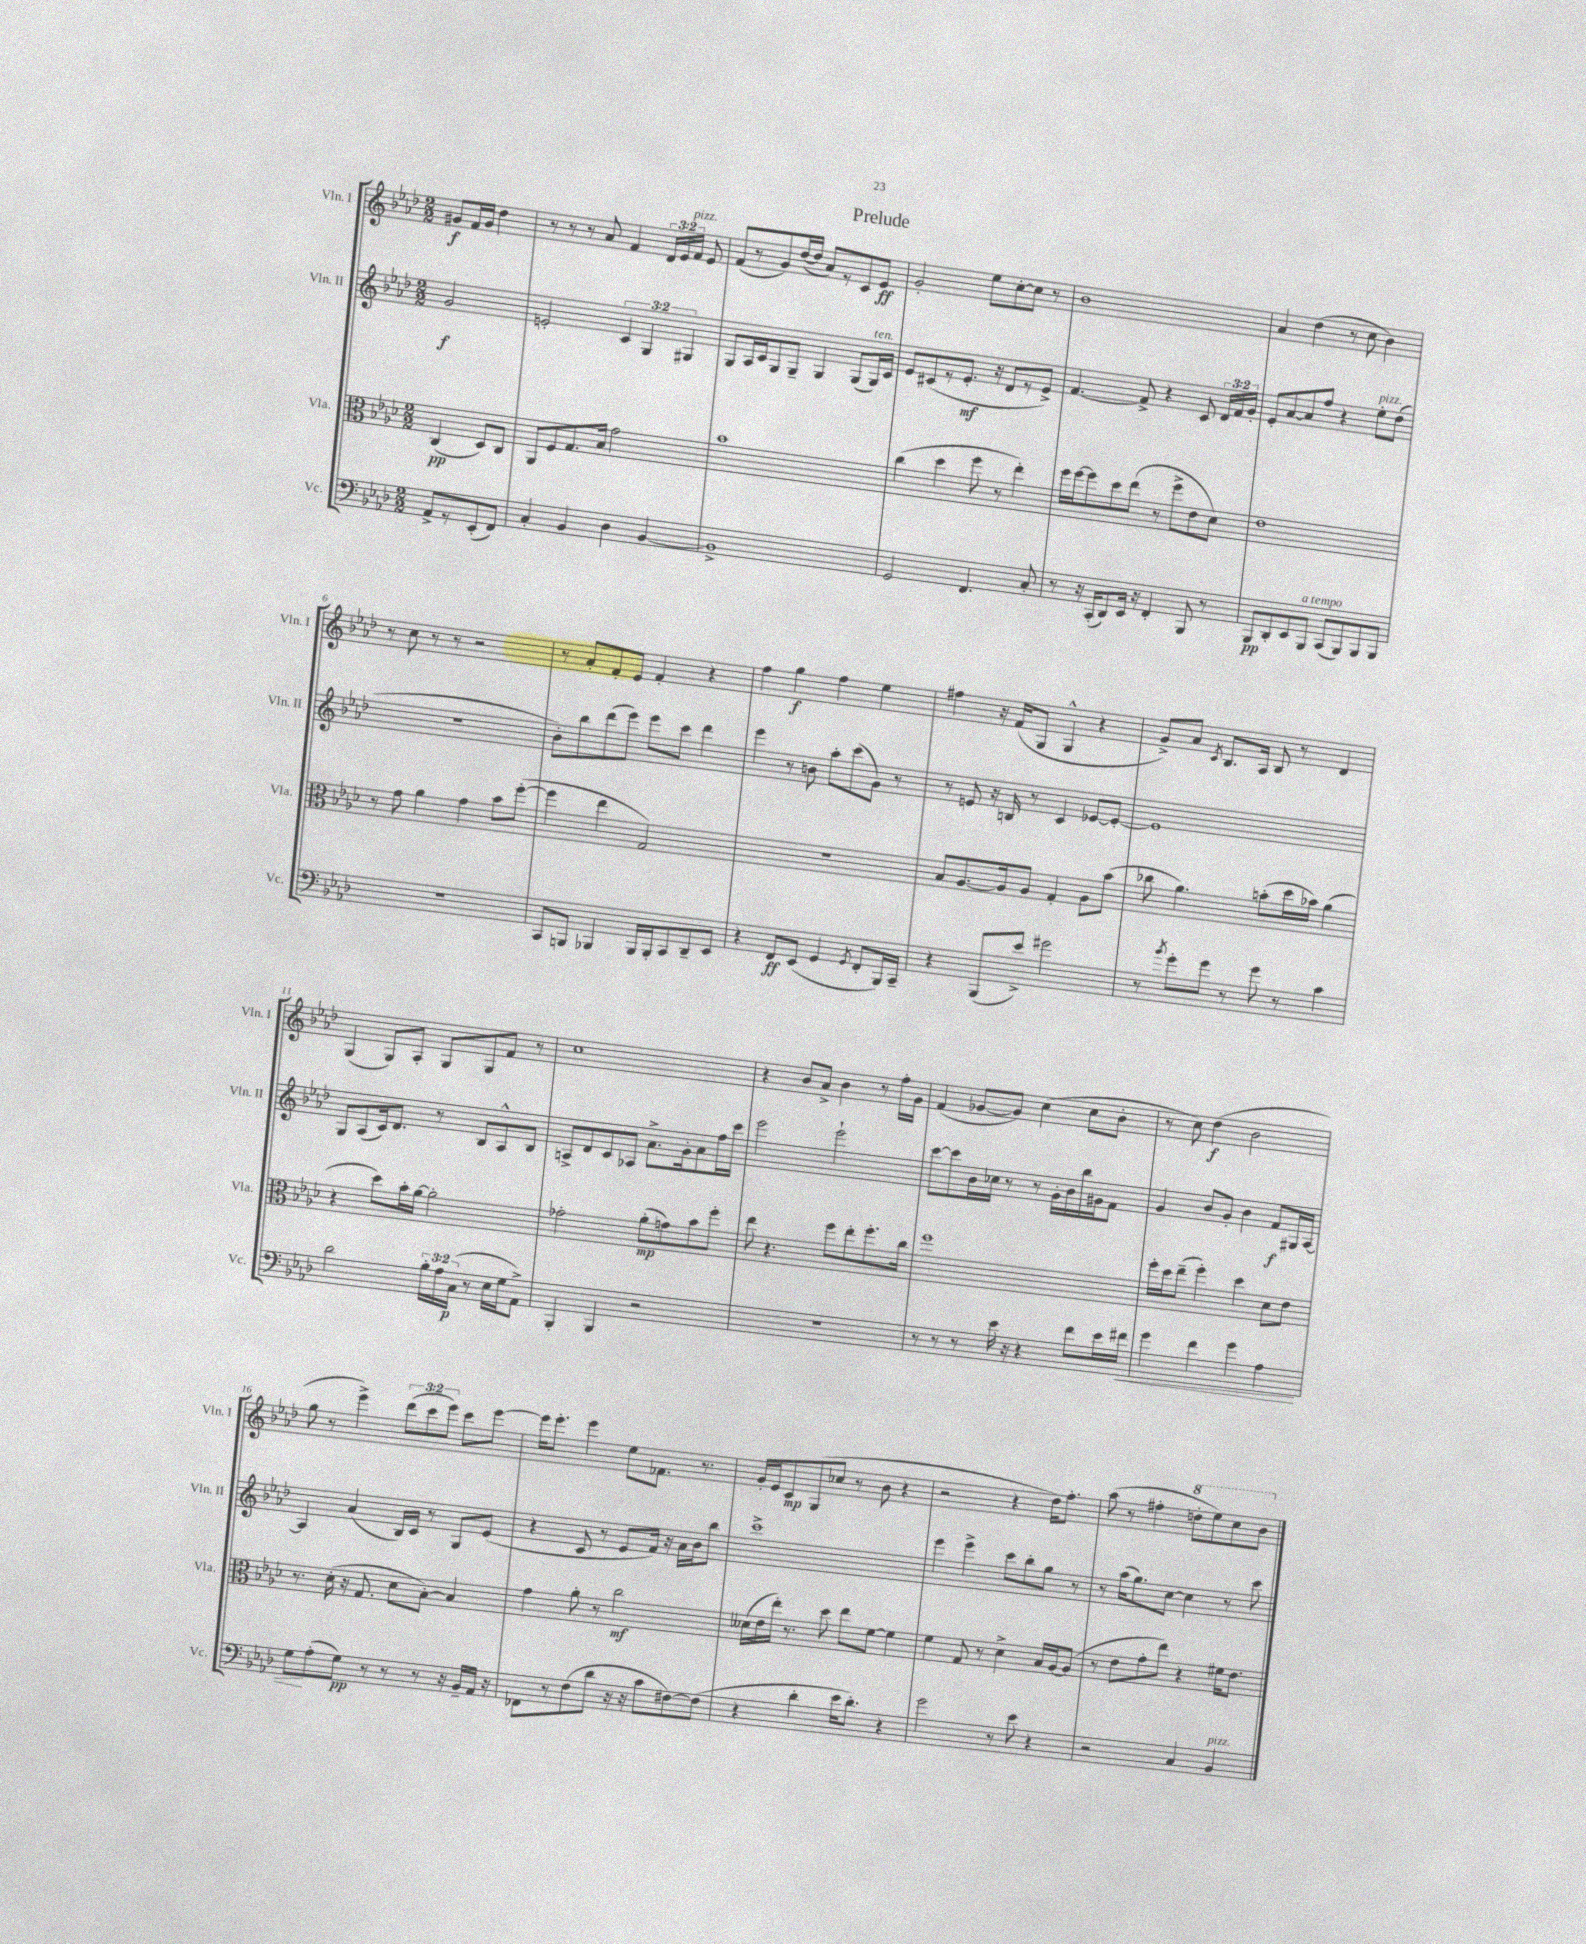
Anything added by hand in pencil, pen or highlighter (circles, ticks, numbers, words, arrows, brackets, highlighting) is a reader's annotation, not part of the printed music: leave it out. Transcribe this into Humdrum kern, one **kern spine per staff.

**kern	**dynam	**kern	**dynam	**kern	**dynam	**kern	**dynam
*part4	*part4	*part3	*part3	*part2	*part2	*part1	*part1
*staff4	*staff4	*staff3	*staff3	*staff2	*staff2	*staff1	*staff1
*I"Vc.	*	*I"Vla.	*	*I"Vln. II	*	*I"Vln. I	*
*I'Vc.	*	*I'Vla.	*	*I'Vln. II	*	*I'Vln. I	*
*clefF4	*	*clefC3	*	*clefG2	*	*clefG2	*
*k[b-e-a-d-]	*	*k[b-e-a-d-]	*	*k[b-e-a-d-]	*	*k[b-e-a-d-]	*
*M2/2	*	*M2/2	*	*M2/2	*	*M2/2	*
=	=	=	=	=	=	=	=
8AA-^/L	.	(4C/	pp	2g/	f	8g#X/L	f
8r	.	.	.	.	.	16f/L	.
.	.	.	.	.	.	16g#/JJ	.
(8EE-'/	.	8D-/L)	.	.	.	4dd-\	.
8FF/J)	.	8C/J	.	.	.	.	.
=1	=1	=1	=1	=1	=1	=1	=1
4C'/	.	8AA-/L	.	2en'/	.	8r	.
.	.	8F/	.	.	.	8r	.
4BB-/	.	8.G/	.	.	.	8r	.
.	.	.	.	.	.	8a-/	.
.	.	16B-/Jk	.	.	.	.	.
4D-\	.	2g\	.	6c/	.	4f/	.
.	.	.	.	6G/	.	.	.
[4BB-/	.	.	.	.	.	24d-/LL	.
.	.	.	.	.	.	24e-/	.
!	!	!	!	!	!	!LO:TX:a:i:t=pizz.	!
.	.	.	.	6G#X/	.	24f/JJ	.
.	.	.	.	.	.	8e-/	.
=2	=2	=2	=2	=2	=2	=2	=2
1BB-^]	.	1b-	.	8G/L	.	(8f/L	.
.	.	.	.	16A-/L	.	8r	.
.	.	.	.	16c/J	.	.	.
.	.	.	.	8G/	.	8g/)	.
.	.	.	.	8G~/J	.	([16dd-/L	.
.	.	.	.	.	.	16dd-/JJ]	.
.	.	.	.	4G/	.	8a-/L)	.
.	.	.	.	.	.	8r	.
.	.	.	.	(8G/L	.	8c/	.
!	!	!	!	!LO:TX:a:i:t=ten.	!	!	!
.	.	.	.	16G/L)	.	8e-/J	ff
.	.	.	.	16c/JJ	.	.	.
=3	=3	=3	=3	=3	=3	=3	=3
2GG/	.	(4cc\	.	8e-/L	.	2g'/	.
.	.	.	.	(8c#X/	.	.	.
.	.	4dd-\	.	8r	.	.	.
.	.	.	.	8.e-'/J	mf	.	.
4.FF/	.	8ff\	.	.	.	8ee-\L	.
.	.	.	.	16r	.	.	.
.	.	8r	.	8d-/L	.	[8cc'\	.
.	.	4ee-'\)	.	8r	.	8cc\J]	.
8C'/	.	.	.	8e-^/J)	.	8r	.
=4	=4	=4	=4	=4	=4	=4	=4
8r	.	16ff\LL	.	[4.f/	.	1b-	.
.	.	[16ff\J	.	.	.	.	.
16r	.	8ff\]	.	.	.	.	.
(16CC'/KL	.	.	.	.	.	.	.
8DD-/)	.	8dd-\	.	.	.	.	.
16EE-/Jk	.	(8ee-\J	.	8f^/]	.	.	.
16r	.	.	.	.	.	.	.
4FF'/	.	8r	.	4r	.	.	.
.	.	8ff^\L	.	.	.	.	.
8BBB-/	.	8e-\	.	8c/	.	.	.
8r	.	8d-\J)	.	24d-/LL	.	.	.
.	.	.	.	24f/	.	.	.
.	.	.	.	24g'/JJ	.	.	.
=5	=5	=5	=5	=5	=5	=5	=5
8BBB-/L	pp	1e-	.	8e-'/L	.	4a-/	.
8DD-'/	.	.	.	[8a-/	.	.	.
8EE-/	.	.	.	8a-/]	.	(4dd-\	.
!LO:TX:a:i:t=a tempo	!	!	!	!	!	!	!
8BBB-/J	.	.	.	8ff/J	.	.	.
(8CC/L	.	.	.	4r	.	8r	.
8BBB-/)	.	.	.	.	.	8cc\	.
!	!	!	!	!LO:TX:a:i:t=pizz.	!	!	!
8BBB-/	.	.	.	8ee-'\L	.	4b-\)	.
8BBB-/J	.	.	.	(8dd-\J	.	.	.
!!LO:LB:g=z
=6	=6	=6	=6	=6	=6	=6	=6
1r	.	8r	.	1r	.	8r	.
.	.	8g\	.	.	.	8cc\	.
.	.	4a-\	.	.	.	8r	.
.	.	.	.	.	.	8r	.
.	.	4g\	.	.	.	2r	.
.	.	8b-\L	.	.	.	.	.
.	.	([8ff'\J	.	.	.	.	.
=7	=7	=7	=7	=7	=7	=7	=7
8CC/L	.	4ff\]	.	8b-'\L)	.	8r	.
8BBBn/J	.	.	.	8bb-\	.	8a-'/L	.
4BBB-X/	.	4ee-\	.	(8ddd-\	.	8f'/	.
.	.	.	.	8eee-\J)	.	8e-/J	.
16BBB-/LL	.	2G/)	.	8eee-\L	.	4f'/	.
16BBB-'/J	.	.	.	.	.	.	.
8CC/	.	.	.	8ccc\J	.	.	.
8DD-~/	.	.	.	4ddd-\	.	4r	.
8EE-/J	.	.	.	.	.	.	.
=8	=8	=8	=8	=8	=8	=8	=8
4r	.	1r	.	4eee-\	.	4ff\	.
8FF/L	ff	.	.	8r	.	4gg\	f
(8EE-/J	.	.	.	8bn\	.	.	.
4GG/	.	.	.	8aa-'\L	.	4ff\	.
.	.	.	.	(8ccc\	.	.	.
8qGG/	.	.	.	.	.	.	.
8FF'/L	.	.	.	8g\J)	.	4ee-\	.
16BBB-/L)	.	.	.	8r	.	.	.
16CC~/JJ	.	.	.	.	.	.	.
=9	=9	=9	=9	=9	=9	=9	=9
4r	.	8B-/L	.	8r	.	4ff#X\	.
.	.	[8.A-/	.	8en/	.	.	.
(8BBB-/L	.	.	.	16r	.	16r	.
.	.	16A-/k]	.	16Bn/	.	(16f/KL	.
8e-^/J)	.	8A-/J	.	8r	.	8G/J	.
2g#X\	.	4G'/	.	4c/	.	4G^^/	.
.	.	8A-\L	.	[8e-X/L	.	4r	.
.	.	(8b-\J	.	8e-'/J_	.	.	.
=10	=10	=10	=10	=10	=10	=10	=10
8r	.	8cc-X\	.	1e-]	.	8g^/L)	.
8qb-/	.	.	.	.	.	.	.
8g'\L	.	4.a-\)	.	.	.	8a-/J	.
.	.	.	.	.	.	8qc/	.
8g\J	.	.	.	.	.	8.B-/L	.
8r	.	.	.	.	.	.	.
.	.	.	.	.	.	16A-/Jk	.
8g\	.	(8bn'\L	.	.	.	8B-/	.
8r	.	16dd-\L	.	.	.	8r	.
.	.	16b-X\JJ)	.	.	.	.	.
4c\	.	(4a-\	.	.	.	4d-/	.
!!LO:LB:g=z
=11	=11	=11	=11	=11	=11	=11	=11
2d-\	.	4r	.	8G/L	.	(4G/	.
.	.	.	.	(8A-/	.	.	.
.	.	8dd-\L)	.	16c/k)	.	8G/L)	.
.	.	.	.	8.d-/J	.	.	.
.	.	16b-'\L	.	.	.	8A-'/J	.
.	.	[16a-\JJ	.	.	.	.	.
24B-'\LL	.	2a-'\]	.	8r	.	8G/L	.
24A-\	.	.	.	.	.	.	.
(24C\JJ	p	.	.	.	.	.	.
8r	.	.	.	8B-/L	.	8G/	.
16E-\LL	.	.	.	8A-^^/	.	8f/J	.
16G\J	.	.	.	.	.	.	.
8AA-^\J)	.	.	.	8B-/J	.	8r	.
=12	=12	=12	=12	=12	=12	=12	=12
4BBB-'/	.	2g-X'\	.	8An^/L	.	1cc	.
.	.	.	.	8d-/	.	.	.
4BBB-/	.	.	.	8c/	.	.	.
.	.	.	.	8A-X/J	.	.	.
2r	.	(8a-'\L	mp	8.a-^\L	.	.	.
.	.	8gn\)	.	.	.	.	.
.	.	.	.	16g'\k	.	.	.
.	.	8b-\	.	8a-\	.	.	.
.	.	8ff'\J	.	16ff\L	.	.	.
.	.	.	.	16ccc\JJ	.	.	.
=13	=13	=13	=13	=13	=13	=13	=13
1r	.	8ee-\	.	2eee-\	.	4r	.
.	.	4.r	.	.	.	.	.
.	.	.	.	.	.	8b-/L	.
.	.	.	.	.	.	8a-^/J	.
.	.	8ff\L	.	2eee-`\	.	4b-\	.
.	.	8ee-'\	.	.	.	.	.
.	.	8.ff'\	.	.	.	8r	.
.	.	.	.	.	.	16ff'\LL	.
.	.	16cc\Jk	.	.	.	16g\JJ	.
=14	=14	=14	=14	=14	=14	=14	=14
8r	.	1ff	.	[8ccc\L	.	(4f/	.
8r	.	.	.	8ccc\]	.	.	.
8r	.	.	.	16b-\L	.	[8g-X/L	.
.	.	.	.	16cc-X\JJ	.	.	.
16e-\	.	.	.	8r	.	8g-/J])	.
16r	.	.	.	.	.	.	.
4r	.	.	.	8r	.	(4cc\	.
.	.	.	.	16g'\LL	.	.	.
.	.	.	.	16b-\	.	.	.
8f\L	.	.	.	16bb-\	.	8cc\L	.
.	.	.	.	16g#X\J	.	.	.
16e-\L	.	.	.	8f\J	.	8b-'\J	.
!	!LO:HP:b	!	!	!	!	!	!
16f#X\JJ	<	.	.	.	.	.	.
=15	=15	=15	=15	=15	=15	=15	=15
4g\	.	16ff'\LL	.	4g/	.	8r	.
.	.	16dd-\J	.	.	.	.	.
.	.	(8ee-~\J	.	.	.	8cc\)	.
4f\	.	4ff'\)	.	8b-/L	.	(4dd-\	f
.	.	.	.	8g'/J	.	.	.
4g\	.	4dd-\	.	4b-\	.	2b-\	.
4A-\	.	8d-\L	.	8f/L	f	.	.
.	.	8e-\J	.	16G#X/L	.	.	.
.	.	.	.	[16A-/JJ	.	.	.
!!LO:LB:g=z
=16	=16	=16	=16	=16	=16	=16	=16
8G\L	.	8.r	.	4A-/]	.	8gg\	.
(8A-'\	[	.	.	.	.	8r	.
.	.	(16d-'\	.	.	.	.	.
8G\J)	pp	16r	.	(4a-/	.	4eee-^\)	.
.	.	8.G/	.	.	.	.	.
8r	.	.	.	.	.	.	.
8r	.	8d-\L	.	16B-/LL)	.	(12ddd-\L	.
.	.	.	.	16c/JJ	.	.	.
.	.	.	.	.	.	12ccc\	.
8r	.	[8B-'\J)	.	8r	.	.	.
.	.	.	.	.	.	12eee-\J)	.
16r	.	4B-/]	.	8G/L	.	8ccc\L	.
16BB-~/LL	.	.	.	.	.	.	.
16AA-/JJ	.	.	.	(8e-/J	.	[8eee-\J	.
16r	.	.	.	.	.	.	.
=17	=17	=17	=17	=17	=17	=17	=17
8FF-X\L	.	4g\	.	4r	.	16eee-\KL]	.
.	.	.	.	.	.	8.eee-'\J	.
8r	.	.	.	.	.	.	.
(8F\	.	8a-'\	.	8c/	.	4eee-\	.
8d-\J	.	8r	.	8r	.	.	.
16r	.	2cc\	mf	8e-/L	.	8ee-\L	.
16r	.	.	.	.	.	.	.
8c\L	.	.	.	16f/Jk)	.	8.f-X\J	.
.	.	.	.	16r	.	.	.
[8F#X\)	.	.	.	16a-\LL	.	.	.
.	.	.	.	16b-\J	.	8.r	.
(8F#\J]	.	.	.	8bb-\J	.	.	.
=18	=18	=18	=18	=18	=18	=18	=18
4r	.	(16d--X\LL	.	1ccc^	.	16g'/LL	.
.	.	16e-\	.	.	.	16e-/J	.
.	.	16ee-'\JJ)	.	.	.	8c/	mp
.	.	8.r	.	.	.	.	.
4d-'\	.	.	.	.	.	(8G/	.
.	.	8dd-\	.	.	.	8cc-X/J	.
16e-\KL	.	8ee-\L	.	.	.	8r	.
8.d-'\J)	.	.	.	.	.	.	.
.	.	[8f\J	.	.	.	8b-\	.
4r	.	4f\]	.	.	.	4r	.
=19	=19	=19	=19	=19	=19	=19	=19
2g\	.	4f\	.	4eee-\	.	2r	.
.	.	8G/	.	4eee-^\	.	.	.
.	.	8r	.	.	.	.	.
8r	.	4d-^\	.	8ccc\L	.	4r	.
8e-\	.	.	.	8bb-'\	.	.	.
4r	.	16B-/LL	.	8gg\J	.	16dd-\KL)	.
.	.	[16A-/J	.	.	.	8.ff'\J	.
.	.	(8A-/J]	.	8r	.	.	.
=20	=20	=20	=20	=20	=20	=20	=20
2r	.	8r	.	8r	.	(8aa-\	.
.	.	8e-\L	.	(16aa-\KL	.	8r	.
.	.	.	.	8.gg\)	.	.	.
.	.	8g'\	.	.	.	4ff#X'\	.
.	.	8ee-\J)	.	[8cc\J	.	.	.
*	*	*	*	*	*	*8va	*
4C/	.	4r	.	4cc\]	.	8dddn'\L	.
.	.	.	.	.	.	8eee-\)	.
!LO:TX:a:i:t=pizz.	!	!	!	!	!	!	!
4BB-/	.	16f#X\KL	.	8r	.	8ccc\	.
.	.	8.e-\J	.	.	.	.	.
.	.	.	.	8ccc\	.	8bb-\J	.
*	*	*	*	*	*	*X8va	*
==	==	==	==	==	==	==	==
*-	*-	*-	*-	*-	*-	*-	*-
